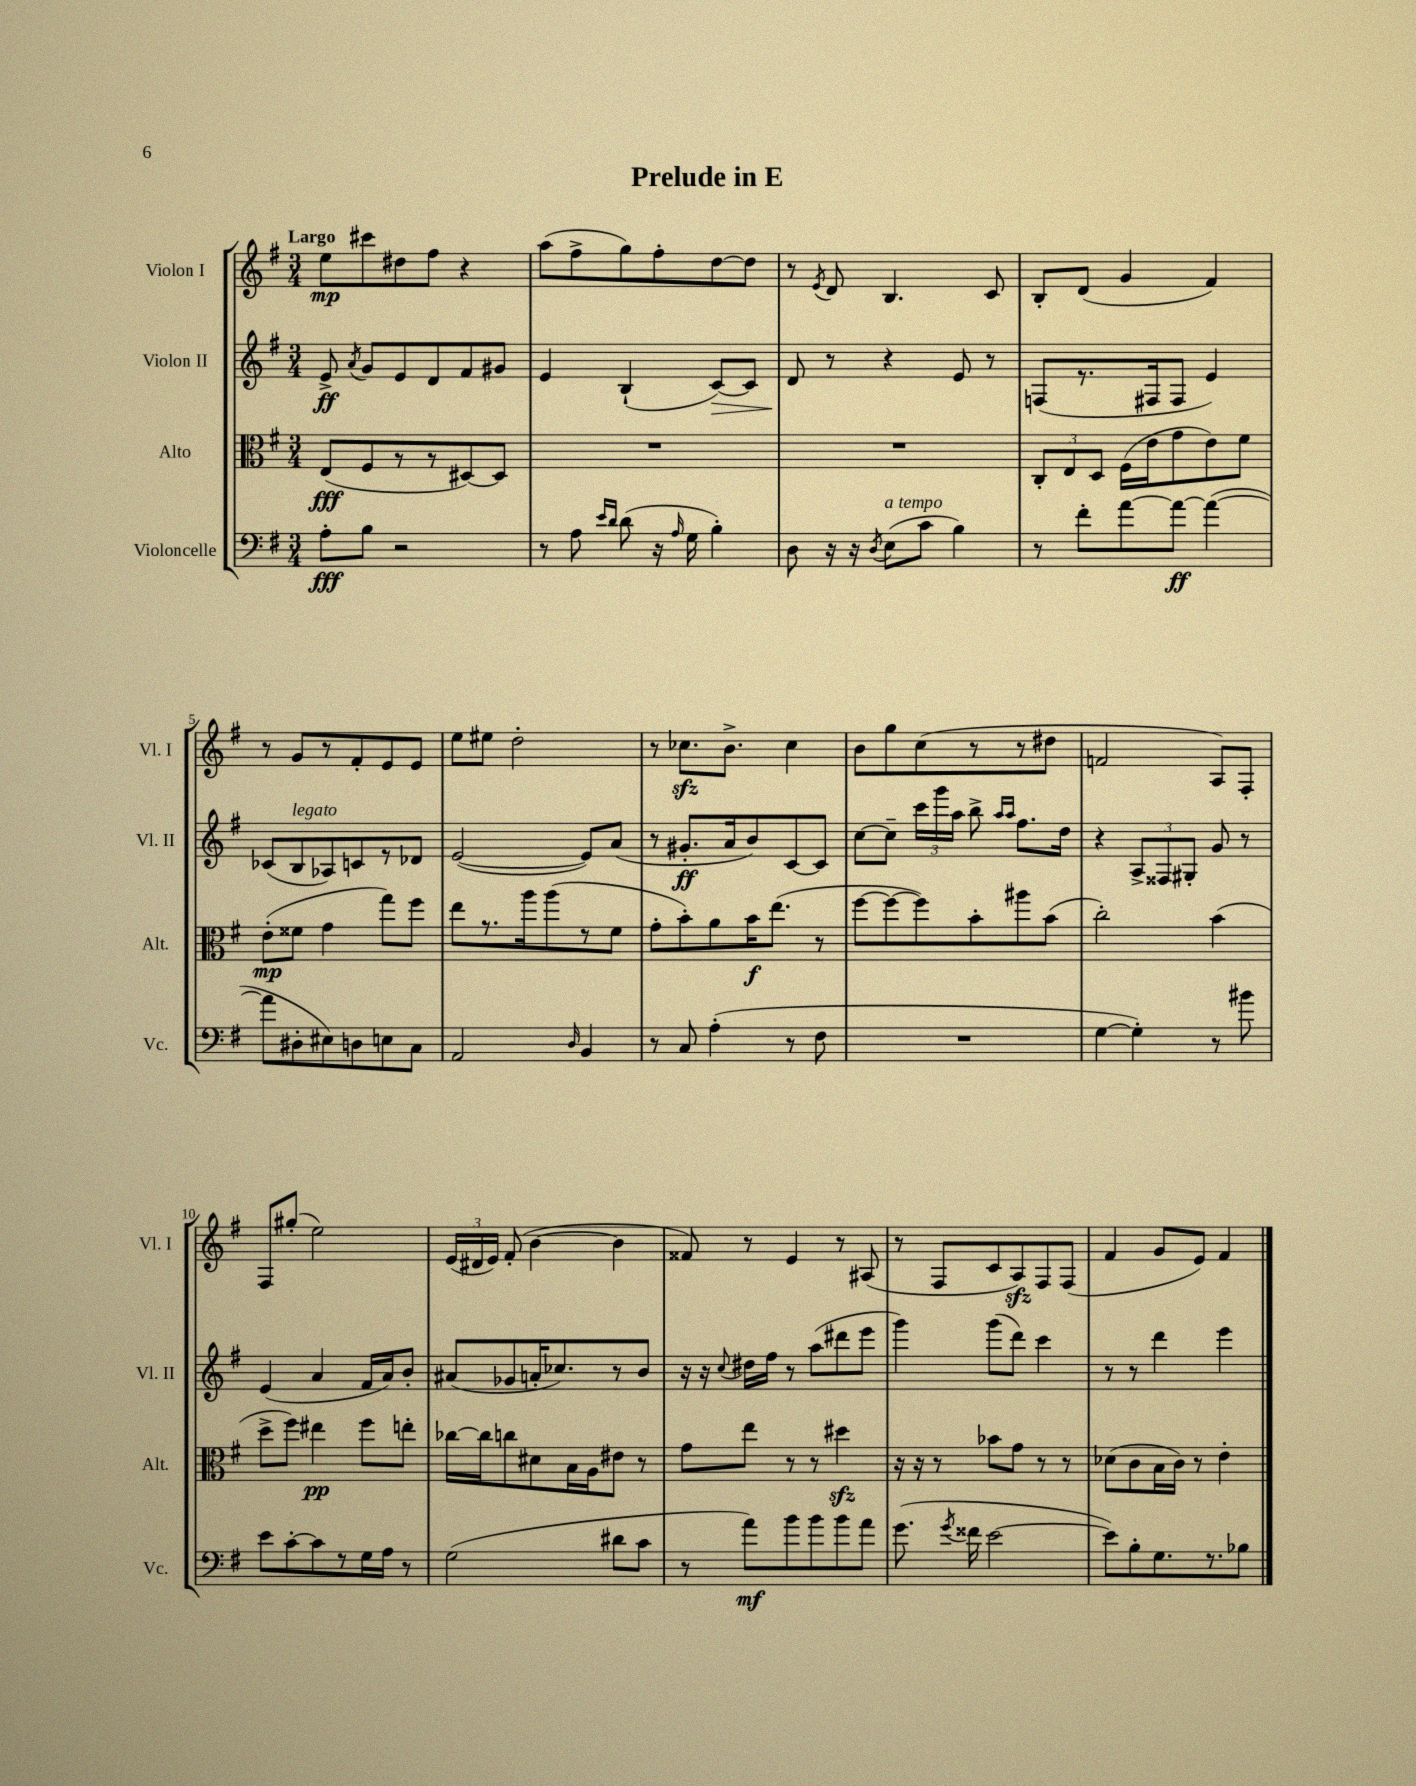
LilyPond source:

\header { title = "Prelude in E" }
<<
\new StaffGroup <<
\new Staff = "s0" \with { instrumentName = "Violon I" shortInstrumentName = "Vl. I" } {
    \clef treble \key g \major \numericTimeSignature \time 3/4 \tempo "Largo"
    \autoBeamOff e''8[\mp cis'''8 dis''8 fis''8] r4 |
    a''8[( fis''8-> g''8) fis''8-. d''8~ d''8] |
    r8 \acciaccatura { e'8 } d'8 b4. c'8 |
    b8[-. d'8]( g'4 fis'4) |
    r8 g'8[ r8 fis'8-. e'8 e'8] |
    e''8[ eis''8] d''2-. |
    r8 ces''8.[\sfz b'8.]-> ces''4 |
    b'8[ g''8 c''8( r8 r8 dis''8] |
    f'2 a8[) fis8]-. |
    fis8[ gis''8]-.( e''2) |
    \tuplet 3/2 { e'16[( dis'16 e'16]) } fis'8-.( b'4~ b'4 |
    fisis'8) r8 e'4 r8 ais8( |
    r8 fis8[ c'8 a8\sfz) fis8 fis8]( |
    fis'4 g'8[ e'8]) fis'4 \bar "|." |
}
\new Staff = "s1" \with { instrumentName = "Violon II" shortInstrumentName = "Vl. II" } {
    \clef treble \key g \major \numericTimeSignature \time 3/4
    \autoBeamOff e'8->\ff \acciaccatura { a'8 } g'8[ e'8 d'8 fis'8 gis'8] |
    e'4 b4-!( c'8[~\>) c'8] |
    d'8\! r8 r4 e'8 r8 |
    f8[( r8. fis16 fis8] e'4) |
    ces'8[( b8^\markup { \italic "legato" } aes8) c'8 r8 des'8] |
    e'2~( e'8[) a'8]( |
    r8 gis'8.[-.\ff a'16 b'8) c'8~ c'8] |
    c''8[~ c''8]-- \tuplet 3/2 { c'''16[ g'''16 a''16] } b''8-> \grace { a''16[ a''16] } fis''8.[ d''16] |
    r4 \tuplet 3/2 { a8[-> fisis8 gis8]-. } g'8 r8 |
    e'4( a'4 fis'16[ a'16) b'8]-. |
    ais'8[( ges'8 a'16-. ces''8.) r8 b'8] |
    r16 r16 \appoggiatura { c''8 } dis''16[ fis''16] r8 a''8[( dis'''8 e'''8] |
    g'''4) g'''8[( d'''8]) c'''4 |
    r8 r8 d'''4 e'''4 \bar "|." |
}
\new Staff = "s2" \with { instrumentName = "Alto" shortInstrumentName = "Alt." } {
    \clef alto \key g \major \numericTimeSignature \time 3/4
    \autoBeamOff e8[\fff( fis8 r8 r8 dis8~) dis8] |
    R2. |
    R2. |
    \tuplet 3/2 { c8[-. e8 d8] } fis16[( e'16 g'8 e'8) fis'8] |
    e'8[-.\mp( fisis'8] g'4 g''8[) fis''8] |
    e''8[ r8. a''16 a''8( r8 fis'8] |
    g'8[-. b'8-.) a'8 b'16\f e''8.]( r8 |
    fis''8[~ fis''8~ fis''8) b'8-. ais''8 b'8]( |
    c''2-.) b'4( |
    d''8[-> fis''8]) eis''4\pp fis''8[ e''8]-. |
    ces''16[~ ces''16 c''8 dis'8 b16 a16 eis'8] r8 |
    g'8[ e''8] r8 r8 dis''4\sfz |
    r16 r16 r8 bes'8[ g'8] r8 r8 |
    des'8[( c'8 b16 c'16]) r8 e'4-. \bar "|." |
}
\new Staff = "s3" \with { instrumentName = "Violoncelle" shortInstrumentName = "Vc." } {
    \clef bass \key g \major \numericTimeSignature \time 3/4
    \autoBeamOff a8[-.\fff b8] r2 |
    r8 a8 \grace { e'16[ d'16] } d'8( r16 \grace { a16 } g16 b4-.) |
    d8 r16 r16 \acciaccatura { d8 } e8[^\markup { \italic "a tempo" }( c'8] b4) |
    r8 fis'8[-. a'8~ a'8]~\ff a'4~( |
    a'8[ dis8-. eis8) d8 e8 c8] |
    a,2 \grace { d16 } b,4 |
    r8 c8 a4-.( r8 fis8 |
    R2. |
    g4~ g4-.) r8 bis'8 |
    e'8[ c'8~-. c'8 r8 g16 a16] r8 |
    g2( dis'8[ c'8] |
    r8 a'8[\mf) b'8 b'8 b'8 a'8] |
    g'8.( \acciaccatura { g'8 } fisis'16 e'2~ |
    e'8[) b8-. g8. r8. bes8] \bar "|." |
}
>>
>>
